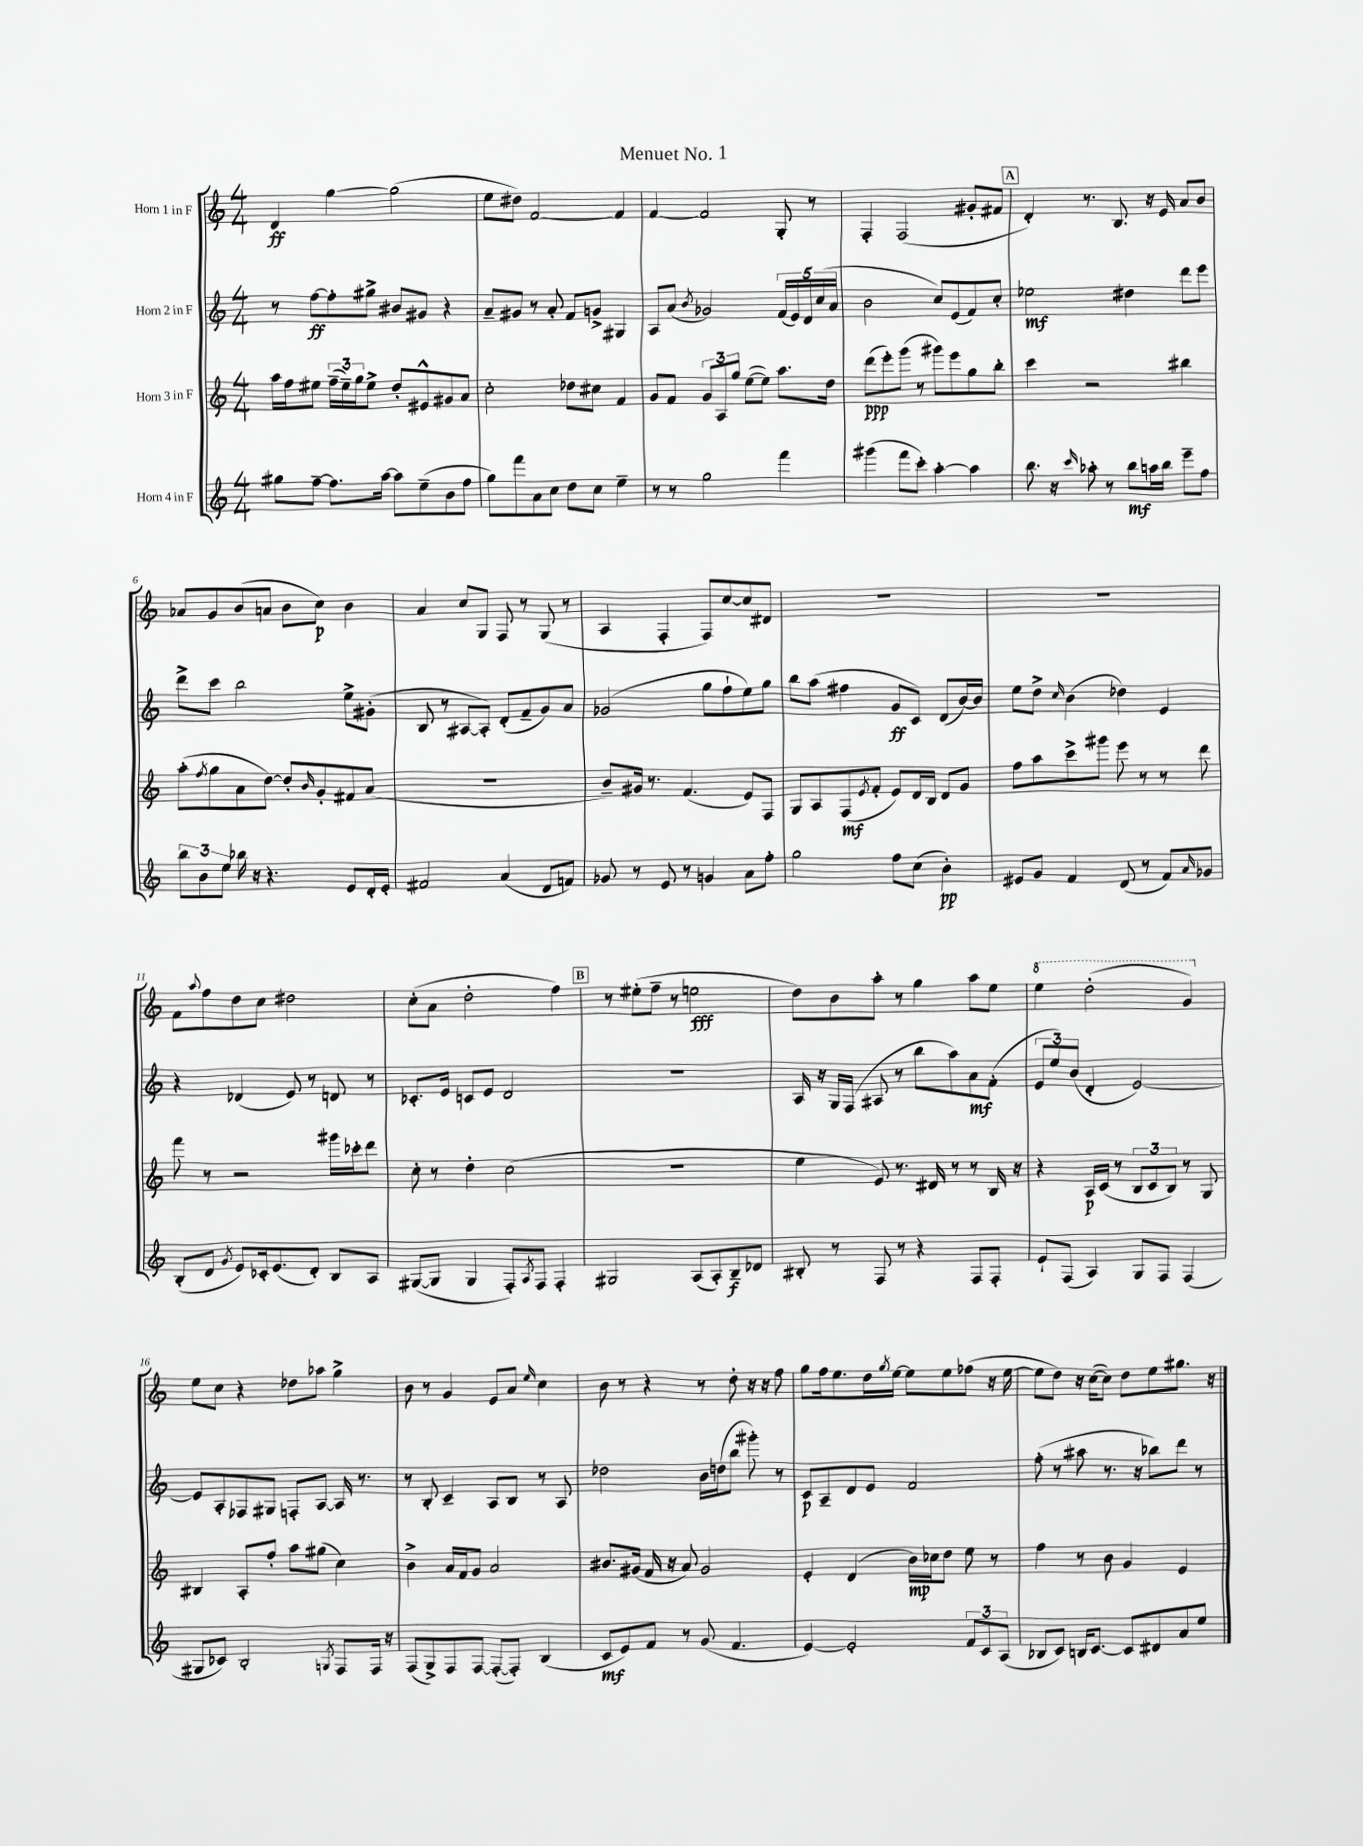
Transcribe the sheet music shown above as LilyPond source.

\header { title = "Menuet No. 1" }
<<
\new StaffGroup <<
\new Staff = "s0" \with { instrumentName = "Horn 1 in F" } {
    \clef treble \key c \major \numericTimeSignature \time 4/4
    d'4\ff g''4~ g''2( |
    e''8 dis''8) f'2~ f'4 |
    f'4~ f'2 g8-. r8 |
    f4-. f2( gis'8-. fis'8 |
    \mark \markup { \box "A" } d'4-.) r8. b8. r16 e'16 a'8 b'8 |
    aes'8 g'8 b'8( a'8 b'8 c''8\p) b'4 |
    a'4 c''8 g8 f8 r8 g8( r8 |
    a4 f4-. f8) c''8~ c''8 dis'8 |
    R1 |
    R1 |
    f'8 \appoggiatura { a''8 } f''8 d''8 c''8 dis''2 |
    c''8-.( a'8 d''2-. f''4) |
    \mark \markup { \box "B" } r8 eis''8-.( f''8-- r8 e''2\fff |
    d''8) b'8 a''8-. r8 g''4 a''8 e''8 |
    \ottava #1 e'''4 d'''2-.( g''4) \ottava #0 |
    e''8 c''8 r4 des''8 aes''8 g''4-> |
    b'8 r8 g'4 e'8 a'8 \grace { e''16 } c''4 |
    b'8 r8 r4 r8 d''8-. r16 r16 f''8 |
    g''8 f''16 e''8. d''16 \acciaccatura { g''8 } e''16~ e''8 e''8 fes''8( r16 e''16~ |
    e''8 d''8) r16 c''16~( c''8) d''8 e''8 gis''8. r16 \bar "|." |
}
\new Staff = "s1" \with { instrumentName = "Horn 2 in F" } {
    \clef treble \key c \major \numericTimeSignature \time 4/4
    r8 f''8~\ff f''8-. gis''8-> bis'8 gis'8 r4 |
    a'8-- gis'8 r8 a'8-. f'8 g'8-> gis4 |
    a8 a'8( \acciaccatura { b'8 } ges'2) \tuplet 5/4 { f'16( e'16) d'16 c''16( a'16 } |
    b'2 c''8) e'8( f'8) c''8-. |
    \mark \markup { \box "A" } ees''2\mf dis''4 d'''8 e'''8 |
    d'''8-> c'''8 b''2 e''8-> gis'8-.( |
    b8 r8 ais8~ ais8-.) d'8-.( f'8-- g'8) a'8 |
    ges'2( g''8 f''8-! e''8) g''8 |
    b''8 a''8( fis''4 g'8\ff c'8) d'8( b'16~) b'16 |
    e''8 d''8-> \grace { c''16 } b'4( des''4) e'4 |
    r4 des'4( e'8) r8 d'8 r8 |
    ces'8.-. e'16 c'8 e'8 d'2 |
    \mark \markup { \box "B" } R1 |
    a16 r16 g16 f16( ais8 r8 b''8 a''8) a'8\mf f'8-.( |
    \tuplet 3/2 { e'8 e''8) b'8( } d'4-. e'2~) |
    e'8 a8-. fes8 gis8 f8-. a8~ a16 r8. |
    r8 b8-. c'4-- a8 b8 r8 a8 |
    des''2 b'16 d''16( b''8 gis'''8-.) r8 |
    c'8\p a8-- d'8 e'8 f'2 |
    f''8-.( r8 ais''8 r8. r16 bes''8) d'''8 r8 \bar "|." |
}
\new Staff = "s2" \with { instrumentName = "Horn 3 in F" } {
    \clef treble \key c \major \numericTimeSignature \time 4/4
    a''16 f''16 eis''8 \tuplet 3/2 { f''16--( eis''16--) g''16 } eis''8-> d''8-. eis'8-^ gis'8 a'8 |
    c''2-. des''8 cis''8 f'4 |
    g'8 f'8 \tuplet 3/2 { g'8 a8 g''8 } e''8~( e''8) a''8. d''16 |
    d'''8\ppp( e'''8-.) g'''8( r8 gis'''8) e'''8 g''8 b''8-. |
    \mark \markup { \box "A" } c'''4 r2 bis''4 |
    a''8-.( \acciaccatura { f''8 } g''8 a'8 d''8~) d''8-. \grace { b'16 } g'8-. fis'8 a'8( |
    R1 |
    b'8--) gis'16 r8. f'4.( e'8) f8 |
    g8 a8 f8\mf( \acciaccatura { e'8 } f'8-. e'8) d'16 b16 d'8 g'8 |
    f''8 a''8 c'''8-> gis'''8 e'''8 r8 r8 d'''8 |
    f'''8 r8 r2 gis'''16 ces'''16-. d'''8 |
    c''8-. r8 d''4-. c''2( |
    \mark \markup { \box "B" } R1 |
    e''4 e'8) r8. dis'16 r8 r8 b16 r16 |
    r4 a16\p c'16( r8 \tuplet 3/2 { b8 c'8 b8) } r8 g8 |
    bis4 a8-. f''8-. a''8 gis''8( c''4) |
    b'4-> a'16 f'16 g'8 a'2 |
    bis'8. gis'16( f'16 r16 a'8) gis'2 |
    e'4-. d'4( b'16\mp) ces''16 d''8 e''8 r8 |
    f''4 r8 b'8 g'4 e'4 \bar "|." |
}
\new Staff = "s3" \with { instrumentName = "Horn 4 in F" } {
    \clef treble \key c \major \numericTimeSignature \time 4/4
    gis''8 f''8~-- f''8. a''16~ a''8 e''8--( b'8 f''8 |
    g''8) f'''8 a'8 c''8 d''8 c''8 e''4-- |
    r8 r8 g''2 f'''4 |
    gis'''4( f'''8 c'''8-.) a''4~-. a''4 |
    \mark \markup { \box "A" } b''8. r16 \grace { c'''16 } aes''8-. r8 b''8\mf a''16 b''16 e'''8-- f''8 |
    \tuplet 3/2 { b''8 b'8 e''8 } bes''16 r16 r4. e'8 d'16-. e'16-. |
    fis'2 a'4( d'8 f'8) |
    ges'8 r8 e'8 r8 g'4 a'8 f''8-. |
    g''2 f''8 c''8( b'4-.\pp) |
    eis'8 g'8 f'4 d'8( r8 f'8) \grace { a'16 } ges'8 |
    b8-.( d'8 \acciaccatura { g'8 } e'8) ces'16-. e'8.( d'8-.) b8 a8 |
    gis8~( gis8 gis4 f8-.) \acciaccatura { a8 } f8 f4-. |
    \mark \markup { \box "B" } gis2 a8( a8-.) b8--\f des'8 |
    bis8-. r8 f8 r8 r4 f8 f8-. |
    e'8-! f8( a4) g8 f8 f4( |
    gis8 ces'8) b2-. \acciaccatura { g8 } f8 f16 r16 |
    f8( g8->) f8 f8~ f8~-.( f8-.) b4( |
    c'8\mf e'8) f'8 r8 g'8( f'4. |
    e'4~) e'2-. \tuplet 3/2 { f'8 c'8 a8( } |
    bes8 c'8) b16 c'8.~ c'8 dis'8 a'8 e''8 \bar "|." |
}
>>
>>
